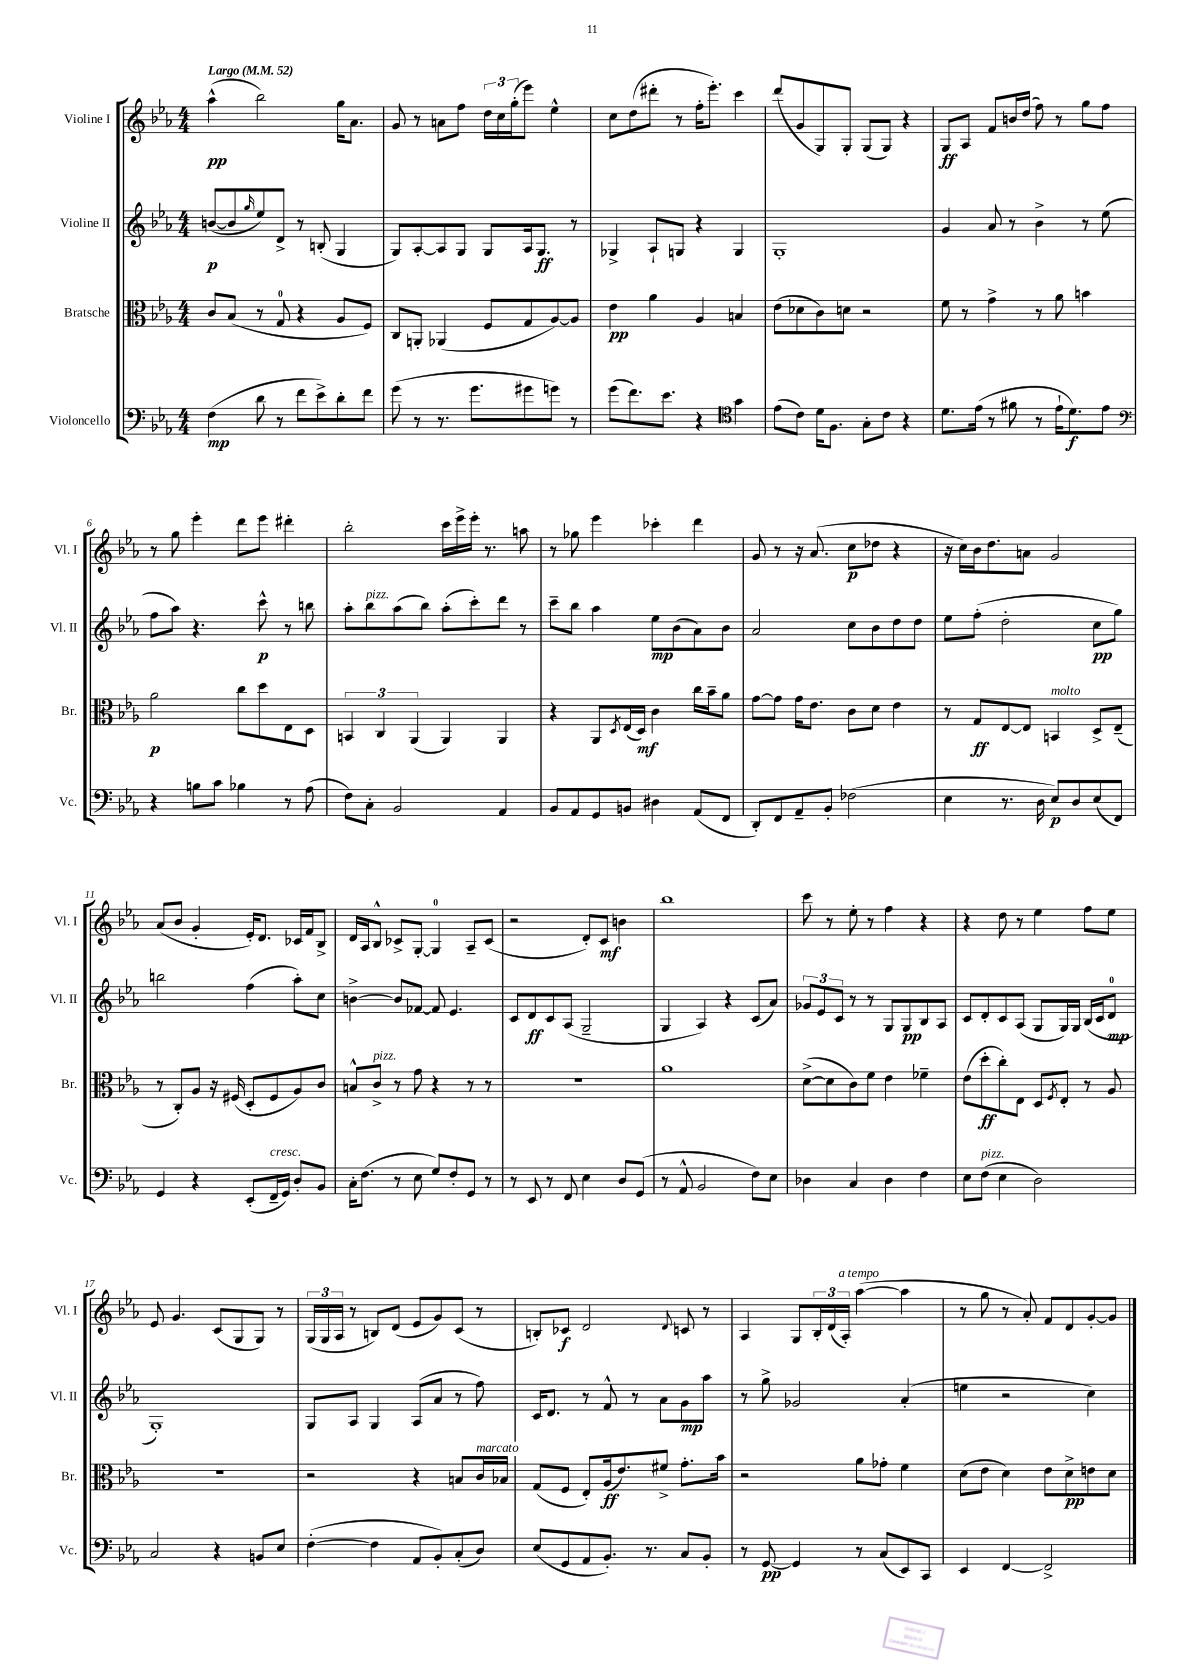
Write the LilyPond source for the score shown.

<<
\new StaffGroup <<
\new Staff = "s0" \with { instrumentName = "Violine I" shortInstrumentName = "Vl. I" } {
    \clef treble \key ees \major \numericTimeSignature \time 4/4 \tempo "Largo" 4 = 52
    aes''4-^\pp( bes''2) g''16 aes'8. |
    g'8 r8 a'8 f''8 \tuplet 3/2 { d''16 c''16 g''16-.( } ees'''8) ees''4-^ |
    c''8 d''8( dis'''8-. r8 f''16-. ees'''8.-.) c'''4 |
    d'''8( g'8 g8) g8-. g8( g8) r4 |
    g8\ff aes8 f'8 b'16 d''16( f''8) r8 g''8 f''8 |
    r8 g''8 ees'''4-. d'''8 ees'''8 dis'''4-. |
    bes''2-. c'''16 ees'''16-> ees'''16-. r8. a''8 |
    r8 ges''8 ees'''4 ces'''4-. d'''4 |
    g'8 r8 r16 aes'8.( c''8\p des''8 r4 |
    r16 c''16) bes'16 d''8. a'8 g'2 |
    aes'8( bes'8 g'4-. ees'16-.) d'8. ces'16 f'16 bes8-> |
    d'16 aes16 bes8-^ ces'8-> g8~-. g4-0 aes8-- ces'8( |
    r2 d'8-.) c'8\mf b'4 |
    bes''1 |
    c'''8 r8 ees''8-. r8 f''4 r4 |
    r4 d''8 r8 ees''4 f''8 ees''8 |
    ees'8 g'4. c'8( g8 g8) r8 |
    \tuplet 3/2 { g16( g16 aes16 } r8 b8) d'8( ees'8 g'8) c'8( r8 |
    b8-.) ces'8\f d'2 \appoggiatura { d'8 } c'8 r8 |
    aes4 g8 \tuplet 3/2 { bes16-. d'16( aes16-.^\markup { \italic "a tempo" }) } aes''4~( aes''4 |
    r8 g''8 r8 aes'8-.) f'8 d'8 g'8~-. g'8 \bar "|." |
}
\new Staff = "s1" \with { instrumentName = "Violine II" shortInstrumentName = "Vl. II" } {
    \clef treble \key ees \major \numericTimeSignature \time 4/4
    b'8~\p( b'8 \grace { g''16 } ees''8) d'8-> r8 b8-.( g4 |
    g8) aes8~-. aes8 g8 g8 aes16 g8.\ff r8 |
    ges4-> aes8-! g8 r4 g4 |
    g1-. |
    g'4 aes'8 r8 bes'4-> r8 ees''8( |
    f''8 aes''8) r4. c'''8-^\p r8 b''8 |
    aes''8-. bes''8^\markup { \italic "pizz." } aes''8( bes''8) aes''8-.( c'''8-.) d'''8 r8 |
    c'''8-- bes''8 aes''4 ees''8\mp bes'8( aes'8) bes'8 |
    aes'2 c''8 bes'8 d''8 d''8 |
    ees''8 f''8-.( d''2-. c''8\pp g''8) |
    b''2 f''4( aes''8-.) c''8 |
    b'4~-> b'8 fes'8~ fes'8 ees'4. |
    c'8 d'8\ff c'8 aes8( g2-- |
    g4 aes4) r4 c'8( aes'8) |
    \tuplet 3/2 { ges'8 ees'8 c'8 } r8 r8 g8 g8\pp bes8 aes8 |
    c'8 d'8-. c'8 aes8( g8 g16) g16 bes16( c'16 d'8-0\mp |
    g1-.) |
    g8 aes8 g4 aes8( aes'8 r8 f''8) |
    c'16 d'8. r8 f'8-^ r8 aes'8 g'8\mp aes''8 |
    r8 g''8-> ges'2 aes'4-.( |
    e''4 r2 c''4) \bar "|." |
}
\new Staff = "s2" \with { instrumentName = "Bratsche" shortInstrumentName = "Br." } {
    \clef alto \key ees \major \numericTimeSignature \time 4/4
    c'8 bes8( r8 g8-0 r4 aes8 f8) |
    c8 a,8-. aes,4( f8 g8 aes8~) aes8 |
    ees'4\pp aes'4 aes4 b4 |
    ees'8( des'8 c'8) d'8 r2 |
    f'8 r8 g'4-> r8 aes'8 b'4 |
    aes'2\p c''8 d''8 ees8 d8 |
    \tuplet 3/2 { b,4 c4 aes,4( } aes,4) aes,4 |
    r4 aes,8 \acciaccatura { d8 } ees16( d16\mf) c'4 c''16 bes'16-- aes'8 |
    g'8~ g'8 g'16 ees'8. c'8 d'8 ees'4 |
    r8 g8\ff ees8~ ees8 b,4^\markup { \italic "molto" } d8-> ees8--( |
    r8 c8-.) aes8 r16 fis16( d8-. fis8 aes8) c'8 |
    b8-^ c'8->^\markup { \italic "pizz." } r8 g'8 r4 r8 r8 |
    R1 |
    aes'1 |
    d'8~->( d'8 c'8) f'8 ees'4 fes'4-- |
    ees'8( d''8-.\ff c''8-.) ees8 d8 \acciaccatura { f8 } ees8-. r8 aes8 |
    R1 |
    r2 r4 b8 c'16^\markup { \italic "marcato" } bes16 |
    g8( f8 ees8-.) aes16\ff( ees'8.) fis'8-> g'8.-. bes'16 |
    r2 aes'8 ges'8-. f'4 |
    d'8( ees'8 d'4) ees'8 d'8->\pp e'8 d'8 \bar "|." |
}
\new Staff = "s3" \with { instrumentName = "Violoncello" shortInstrumentName = "Vc." } {
    \clef bass \key ees \major \numericTimeSignature \time 4/4
    f4\mp( d'8 r8 f'8 ees'8->) d'8-. f'8 |
    g'8( r8 r8. g'8. gis'8 g'8) r8 |
    g'8( f'8.) ees'8. r4 \clef tenor g'4 |
    ees'8( c'8) d'16 f8. g8-. c'8 r4 |
    d'8. ees'16( r8 fis'8 r8 ees'16-! d'8.\f) ees'8 |
    \clef bass r4 b8 c'8 bes4 r8 aes8( |
    f8) c8-. bes,2 aes,4 |
    bes,8 aes,8 g,8 b,8 dis4 aes,8( f,8 |
    d,8-.) f,8 aes,8-- bes,8-. fes2( |
    ees4 r8. d16 ees8\p) d8 ees8( f,8) |
    g,4 r4 ees,8-.( f,16--^\markup { \italic "cresc." } g,16) d8-. bes,8 |
    c16-. f8.( r8 ees8 g8) f8-. g,8 r8 |
    r8 ees,8 r8 f,8 ees4 d8 g,8( |
    r8 aes,8-^ bes,2 f8) ees8 |
    des4 c4 des4 f4 |
    ees8 f8^\markup { \italic "pizz." }( ees4 d2) |
    c2 r4 b,8 ees8 |
    f4~-.( f4 aes,8 bes,8-.) c8-.( d8) |
    ees8( g,8 aes,8 bes,8.-.) r8. c8 bes,8-. |
    r8 g,8~\pp g,4 r8 c8( ees,8) c,8 |
    ees,4 f,4~ f,2-> \bar "|." |
}
>>
>>
